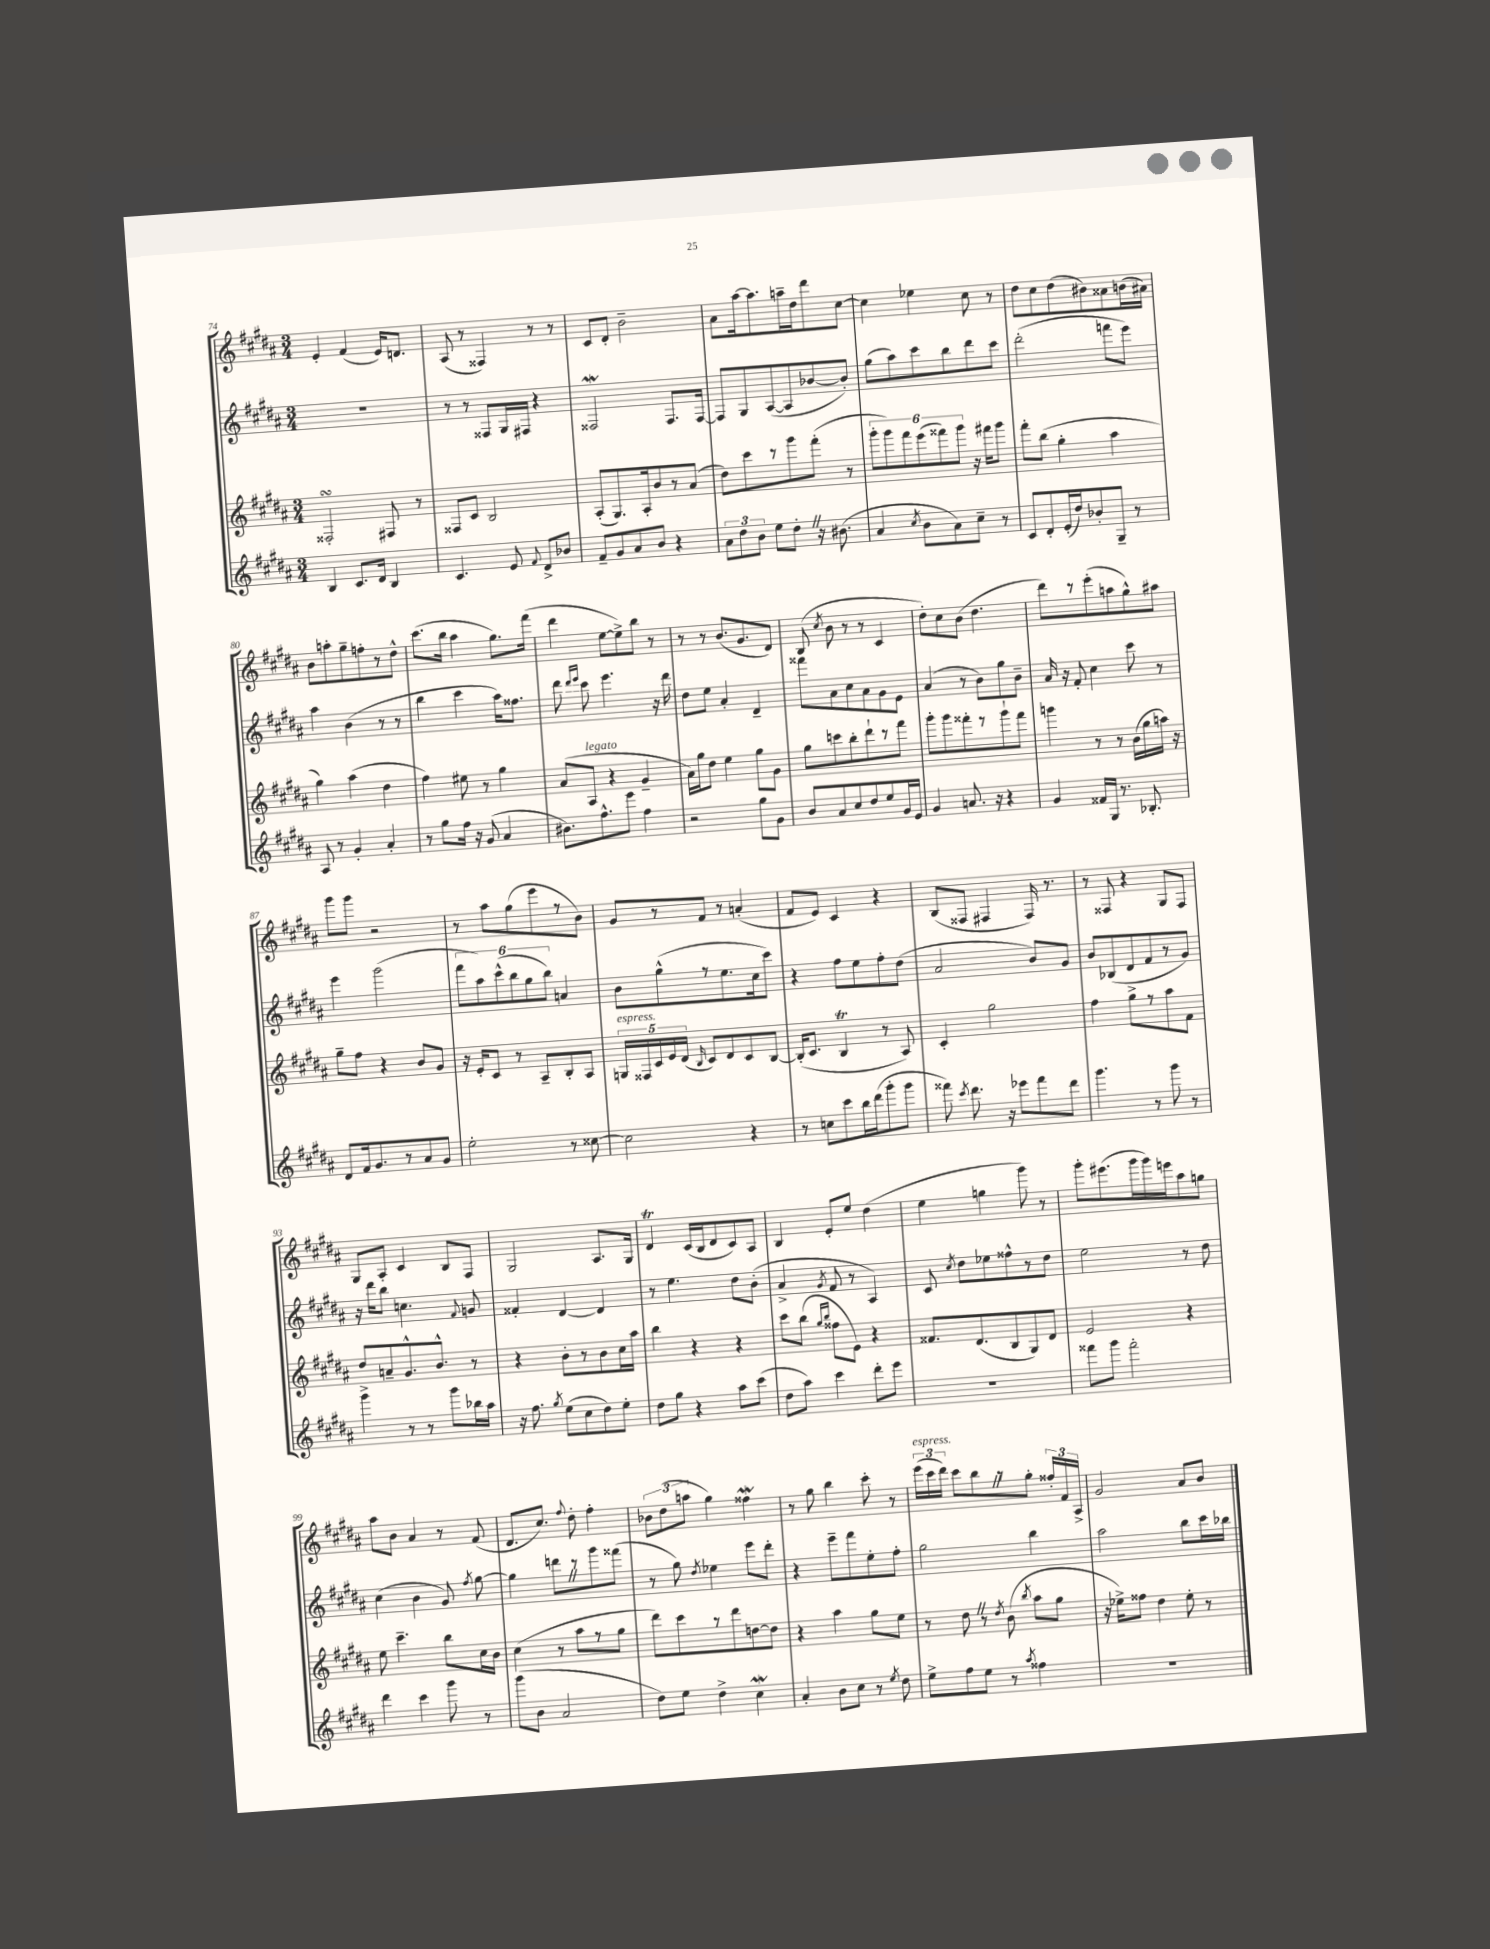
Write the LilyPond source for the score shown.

<<
\new StaffGroup <<
\new Staff = "s0" {
    \clef treble \key b \major \numericTimeSignature \time 3/4
    \autoBeamOff e'4-. fis'4( e'16[) d'8.] |
    ais8( r8 fisis4) r8 r8 |
    cis'8[ dis'8]-. b'2-- |
    ais'8[ ais''16~ ais''8. a''16-- dis''16 dis'''8 cis''8]~ |
    cis''4 ees''4 cis''8 r8 |
    dis''8[ cis''8 dis''8( bis'8) aisis'8 b'16( ais'16]) |
    b'8[ a''8-. gis''8-- f''8-. r8 dis''8]-^ |
    cis'''8.[( b''16] ais''4 gis''8.[) fis'''16]( |
    dis'''4 e''8[~ e''8->) b''8] r8 |
    r8 r8 b'8.[( gis'8. dis'8]) |
    b8( \acciaccatura { cis''8 } b'8 r8 r8 cis'4 |
    dis''8[-.) cis''8 b'8]( dis''4. |
    dis'''8[) r8 e'''8-.( a''8 gis''8-^) ais''8] |
    gis'''8[ gis'''8] r2 |
    r8 ais''8[ gis''8( e'''8 r8 b'8]) |
    gis'8[ r8 fis'8] r8 a'4-.( |
    fis'8[ e'8]) cis'4 r4 |
    b8[( fisis8] fis4 fis16) r8. |
    r8 fisis8 r4 gis8[ fisis8] |
    gis8[ ais8]-. cis'4 b8[ fis8] |
    gis2 ais8.[ gis16] |
    dis'4\trill cis'16[( b16 dis'8 cis'8) ais8] |
    b4 e'8[-. e''8] dis''4( |
    e''4 g''4 gis'''8) r8 |
    gis'''8[-. eis'''8.( gis'''16 gis'''16) e'''16 ais''8 g''8] |
    ais''8[ b'8] ais'4 r8 fis'8( |
    dis'8.[ cis''8.]) \appoggiatura { fis''8 } dis''8-. fis''4-. |
    \tuplet 3/2 { bes'8[ dis''8( a''8] } gis''4) fisis''4\mordent |
    r8 gis''8 b''4 cis'''8-. r8 |
    \tuplet 3/2 { e'''16[^\markup { \italic "espress." }( cis'''16 dis'''16]) } cis'''8[ b''8 \once \override BreathingSign.text = \markup { \musicglyph "scripts.caesura.straight" } \breathe r8 gis''8]-. \tuplet 3/2 { fisis''16[-. fis'16 ais16]-> } |
    gis'2 ais'8[ b'8] \bar "|." |
}
\new Staff = "s1" {
    \clef treble \key b \major \numericTimeSignature \time 3/4
    \autoBeamOff R2. |
    r8 r8 fisis8[ gis16 fis16] r4 |
    fisis2\mordent fisis8.[ fisis16]~ |
    fisis8[ gis8 ais8~( ais8 bes'8~ bes'8]-.) |
    gis''8[( ais''8) cis'''8 b''8 dis'''8 cis'''8] |
    dis'''2-.( f'''8[ e'''8]) |
    ais''4 b'4( r8 r8 |
    b''4 cis'''4 ais''16[) fisis''8.] |
    dis'''8 \grace { dis'''16[ e'''16] } cis'''8 e'''4. r16 dis'''16 |
    dis''8[ e''8] ais'4-. dis'4-- |
    fisis'''8[ ais'8 cis''8 ais'8 gis'8 e'8] |
    ais'4( r8 b'8[) gis''8 b'8]-- |
    ais'16 r16 fis'8-. cis''4 cis'''8 r8 |
    e'''4 gis'''2( |
    \tuplet 6/4 { fis'''8[ ais''8) cis'''8-^( b''8 gis''8 b''8]) } a'4 |
    b'8[ gis''8-^( r8 e''8. cis''16 cis'''8]) |
    r4 fis''8[ e''8 fis''8-. dis''8]( |
    ais'2 b'8[) gis'8] |
    b'8[ bes8( dis'8 fis'8 r8 gis'8]) |
    r16 dis'''16[ b''8] c''4. \appoggiatura { fis'8 } g'8 |
    fisis'4-. dis'4~ dis'4 |
    r8 e''4. dis''8[ b'8]-.( |
    ais'4-> \acciaccatura { gis'8 } fis'8 r8 ais4) |
    cis'8 \acciaccatura { cis''8 } dis''8[ ees''8 fisis''8-^ r8 dis''8] |
    e''2 r8 dis''8 |
    cis''4( b'4 gis'8) \acciaccatura { fis''8 } gis''8~ |
    gis''4 d'''8[ \once \override BreathingSign.text = \markup { \musicglyph "scripts.caesura.straight" } \breathe r8 gis'''8 fisis'''8]( |
    r8 gis''8) \acciaccatura { dis''8 } ees''4 e'''8[ dis'''8]-. |
    r4 e'''8[-- fis'''8 e''8-. fis''8]-. |
    gis''2 b''4 |
    ais''2 b''8[ cis'''16 bes''16] \bar "|." |
}
\new Staff = "s2" {
    \clef treble \key b \major \numericTimeSignature \time 3/4
    \autoBeamOff fisis2-.\turn fis8 r8 |
    fisis8[ cis'8] b2 |
    ais8[-.( gis8.) ais16-. b'8 r8 ais'8]( |
    dis''8[) cis'''8 r8 gis'''8 fis'''8]-.( r8 |
    \tuplet 6/4 { gis'''8[-. gis'''8) fis'''8 e'''8( fisis'''8) gis'''8] } r16 fis'''16[ gis'''8] |
    fis'''8[-. b''8]( gis''4-. ais''4 |
    gis''4) ais''4( dis''4 |
    fis''4) eis''8 r8 gis''4 |
    ais'8[( ais8]^\markup { \italic "legato" } r4 gis'4-- |
    ais'16[) gis''16 dis''8] e''4 gis''8[ gis'8] |
    gis''8[ c'''8 b''8-. dis'''8-! r8 fis'''8] |
    gis'''8[-. gis'''8 fisis'''8-. r8 gis'''8-! fisis'''8] |
    g'''4 r8 r8 b'16[( gis''16 a''16]) r16 |
    gis''8[-- fis''8] r4 b'8[ gis'8] |
    r16 e'16[-. cis'8] r8 ais8[-- b8-. ais8] |
    \tuplet 5/4 { g16[^\markup { \italic "espress." } fisis16 cis'16 e'16 dis'16]( } \grace { b16 } cis'8[) dis'8 cis'8 b8]~ |
    b16[-.( cis'8.] b4\trill r8 ais8) |
    cis'4-. gis''2 |
    fis''4 gis''8[-> r8 ais''8 fis'8] |
    dis''8[ a'8-- gis'8.-^ b'8.]-^ r8 |
    r4 b'8[-. r8 b'8 cis''16 ais''16] |
    b''4 r4 r4 |
    cis'''8[ b''8]( \grace { gis''16[ b''16] } fisis''8[ e'8]) r4 |
    fisis'8.[ dis'8.( b8 gis8) dis'8] |
    e'2 r4 |
    e''8 cis'''4.-- b''8[ cis''16 b'16] |
    cis''4( r8 ais''8[ r8 gis''8] |
    dis'''8[) cis'''8 r8 dis'''8 d''8~ d''8] |
    r4 ais''4 gis''8[ e''8] |
    r8 dis''8 \once \override BreathingSign.text = \markup { \musicglyph "scripts.caesura.straight" } \breathe r8 \acciaccatura { dis''8 } b'8( \acciaccatura { b''8 } ais''8[ gis''8] |
    r16 ees''16[->) fisis''8] dis''4 ees''8-. r8 \bar "|." |
}
\new Staff = "s3" {
    \clef treble \key b \major \numericTimeSignature \time 3/4
    \autoBeamOff b4 cis'8.[ dis'16] b4 |
    cis'4. e'8 \appoggiatura { fis'8 } dis'8[-> bes'8] |
    fis'8[-- gis'8 ais'8 b'8] r4 |
    \tuplet 3/2 { ais'8[ dis''8 b'8] } e''8[ dis''8]-. \once \override BreathingSign.text = \markup { \musicglyph "scripts.caesura.straight" } \breathe r16 bis'8.( |
    ais'4 \acciaccatura { cis''8 } b'8[ ais'8) cis''8]-- r8 |
    cis'8[ dis'8-. e'16-.( dis''16) bes'8-. gis8]-- r8 |
    ais8 r8 gis'4-. ais'4-. |
    r8 gis''8[ fis''16] r16 gis'8( ais'4 |
    bis'8.[) fis''8.-^ e'''8] fis''4 |
    r2 gis''8[ gis'8] |
    b'8[ ais'8 cis''8 dis''8 e''8 gis'16 e'16] |
    gis'4 a'8. r16 r4 |
    gis'4 fisis'16[ gis16] r8. bes8.-. |
    dis'8[ fis'16 gis'8. r8 ais'8 gis'8] |
    e''2-. r8 cisis''8~ |
    cisis''2 r4 |
    r8 c''8[ cis'''8 b''16 dis'''16( gis'''8-. gis'''8] |
    fisis'''8) \acciaccatura { cis'''8 } dis'''8. r16 ees'''8[ fisis'''8 dis'''8] |
    gis'''4. r8 gis'''8 r8 |
    gis'''4-> r8 r8 gis'''8[ bes''16 ais''16] |
    r16 fis''8. \acciaccatura { gis''8 } e''8[( cis''8 dis''8) e''8]-. |
    dis''8[ gis''8] r4 ais''8[ cis'''8]( |
    dis''8[ ais''8]) cis'''4 dis'''8[-. e'''8] |
    R2. |
    fisis'''8[ gis'''8] fisis'''2-. |
    dis'''4 cis'''4 gis'''8 r8 |
    gis'''8[( b'8] ais'2 |
    dis''8[) e''8] dis''4-> cis''4\mordent |
    ais'4-. b'8[ cis''8] r8 \acciaccatura { e''8 } dis''8 |
    e''8[-> fis''8 e''8] r8 \acciaccatura { ais''8 } fisis''4 |
    R2. \bar "|." |
}
>>
>>
